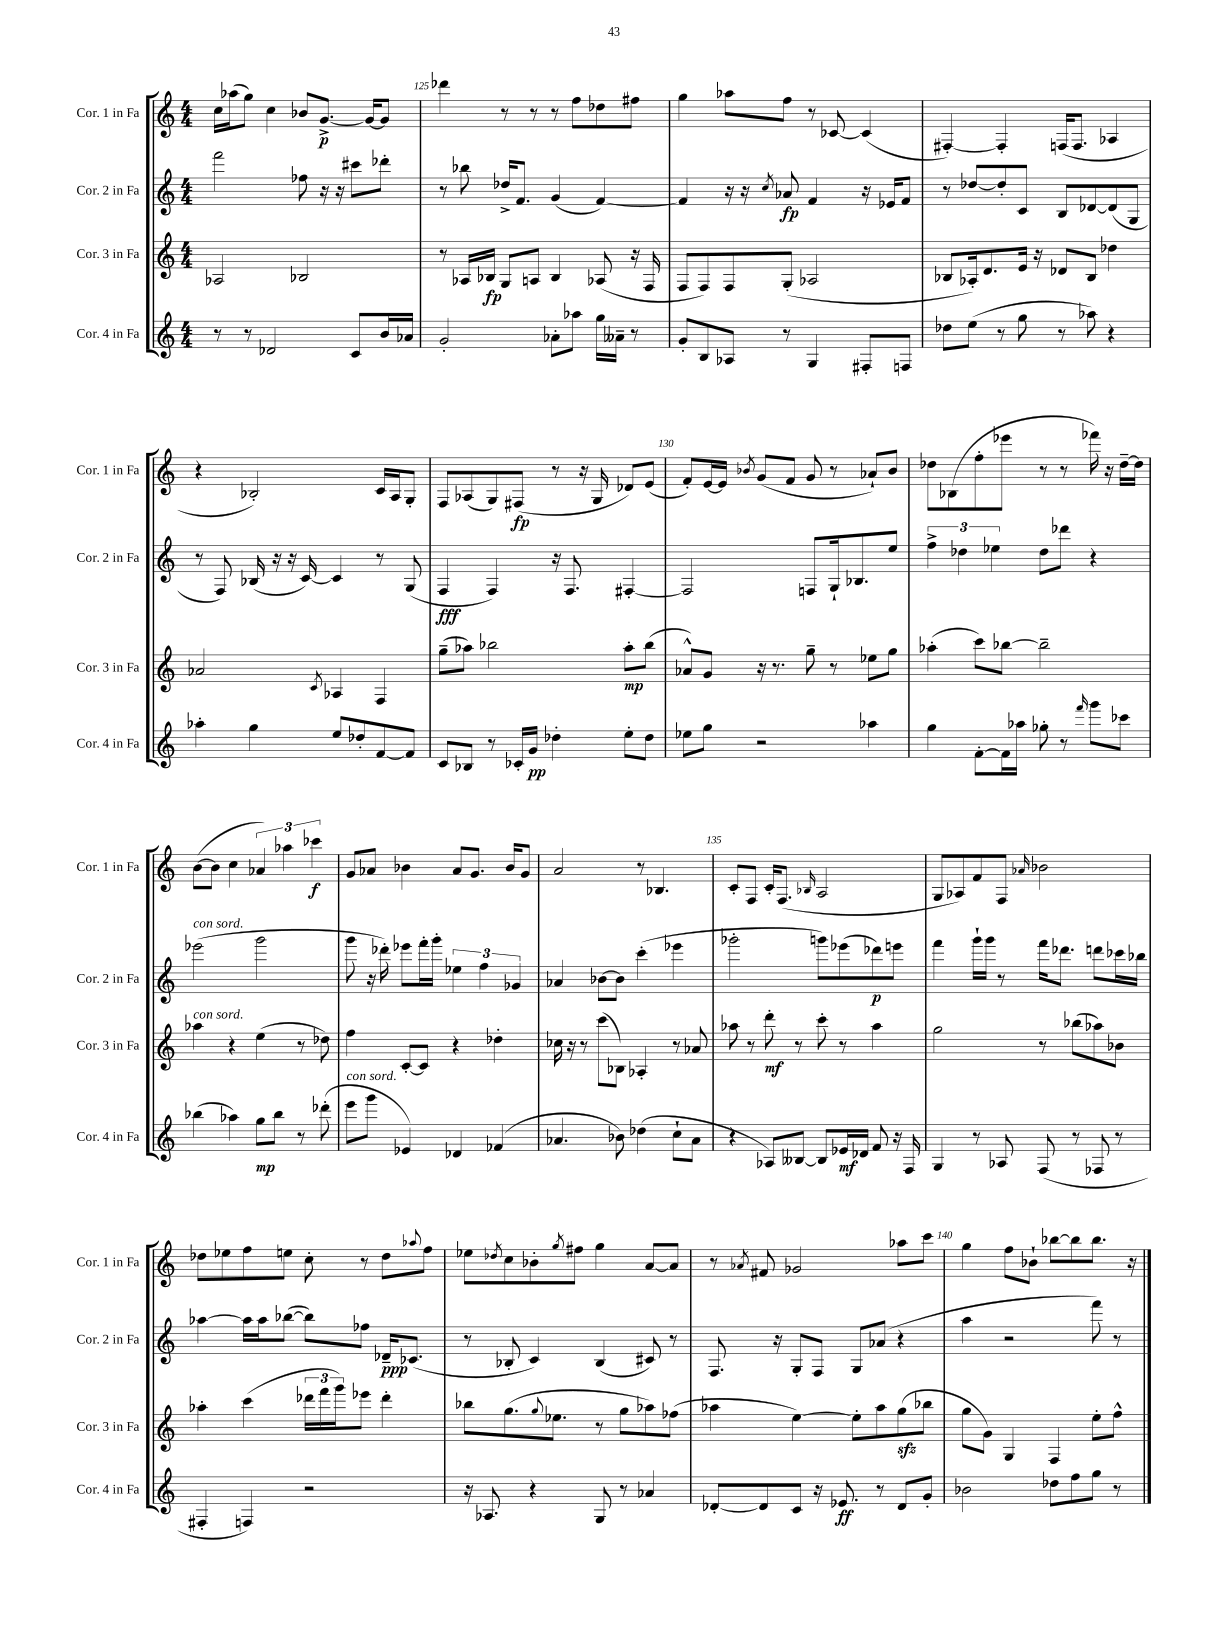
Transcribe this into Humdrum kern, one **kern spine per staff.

**kern	**dynam	**kern	**dynam	**kern	**dynam	**kern	**dynam
*part4	*part4	*part3	*part3	*part2	*part2	*part1	*part1
*staff4	*staff4	*staff3	*staff3	*staff2	*staff2	*staff1	*staff1
*I"Cor. 4 in Fa	*	*I"Cor. 3 in Fa	*	*I"Cor. 2 in Fa	*	*I"Cor. 1 in Fa	*
*I'Cor. 4 in Fa	*	*I'Cor. 3 in Fa	*	*I'Cor. 2 in Fa	*	*I'Cor. 1 in Fa	*
*clefG2	*	*clefG2	*	*clefG2	*	*clefG2	*
*k[]	*	*k[]	*	*k[]	*	*k[]	*
*M4/4	*	*M4/4	*	*M4/4	*	*M4/4	*
=124	=124	=124	=124	=124	=124	=124	=124
8r	.	2A-X/	.	2fff\	.	16cc\LL	.
.	.	.	.	.	.	(16aa-X\J	.
8r	.	.	.	.	.	8gg\J)	.
2d-X/	.	.	.	.	.	4cc\	.
.	.	2B-X/	.	8ff-X\	.	8b-X/L	.
.	.	.	.	16r	.	[8.g^/J	p
.	.	.	.	16r	.	.	.
8c/L	.	.	.	8ccc#X\L	.	.	.
.	.	.	.	.	.	16g/KL_	.
16b/L	.	.	.	8ddd-X'\J	.	8g/J]	.
16a-X/JJ	.	.	.	.	.	.	.
=125	=125	=125	=125	=125	=125	=125	=125
2g'/	.	8r	.	8r	.	4ddd-X\	.
.	.	16A-X/LL	.	8bb-X\	.	.	.
.	.	16B-X/JJ	fp	.	.	.	.
.	.	8G/L	.	16dd-X^/KL	.	8r	.
.	.	.	.	8.f/J	.	.	.
.	.	8An/J	.	.	.	8r	.
8a-X'\L	.	4B-/	.	(4g/	.	8r	.
8aa-X\J	.	.	.	.	.	8ff\L	.
16gg\LL	.	(8A-X/	.	[4f/)	.	8dd-X\	.
16a--X~\JJ	.	.	.	.	.	.	.
8r	.	16r	.	.	.	8ff#X\J	.
.	.	16F/	.	.	.	.	.
=126	=126	=126	=126	=126	=126	=126	=126
8g'/L	.	8F/L	.	4f/]	.	4gg\	.
8B/	.	8F/)	.	.	.	.	.
8A-X/J	.	8F/	.	16r	.	8aa-X\L	.
.	.	.	.	16r	.	.	.
.	.	.	.	8qcc/	.	.	.
8r	.	(8G'/J	.	8a-X/	fp	8ff\J	.
4G/	.	2A-X/	.	4f/	.	8r	.
.	.	.	.	.	.	[8c-X/	.
8F#X'/L	.	.	.	16r	.	(4c-/]	.
.	.	.	.	16e-X/KL	.	.	.
8Fn/J	.	.	.	8f/J	.	.	.
=127	=127	=127	=127	=127	=127	=127	=127
8dd-X\L	.	8B-X/L	.	8r	.	[4F#X'/)	.
(8ee\J	.	16A-X'/k)	.	[8dd-X/L	.	.	.
.	.	8.d/	.	.	.	.	.
8r	.	.	.	8dd-'/]	.	4F#'/]	.
8gg\	.	16e/Jk	.	8c/J	.	.	.
.	.	16r	.	.	.	.	.
8r	.	8d-X/L	.	8B/L	.	(16Fn/KL	.
.	.	.	.	.	.	8.F/J	.
8aa-X\)	.	8B-/J	.	[8d-X/	.	.	.
4r	.	4dd-X\	.	(8d-/]	.	4A-X/	.
.	.	.	.	8G/J	.	.	.
!!LO:LB:g=z
=128	=128	=128	=128	=128	=128	=128	=128
4aa-X'\	.	2a-X/	.	8r	.	4r	.
.	.	.	.	8F/)	.	.	.
4gg\	.	.	.	(16B-X/	.	2B-X'/)	.
.	.	.	.	16r	.	.	.
.	.	.	.	16r	.	.	.
.	.	.	.	[16c/)	.	.	.
.	.	8qc/	.	.	.	.	.
8ee/L	.	4A-X/	.	4c/]	.	.	.
8dd-X'/	.	.	.	.	.	.	.
[8f/	.	4F/	.	8r	.	16c/LL	.
.	.	.	.	.	.	16A/J	.
8f/J]	.	.	.	(8G/	.	8G'/J	.
=129	=129	=129	=129	=129	=129	=129	=129
8c/L	.	(8gg~\L	.	4F/	fff	8F/L	.
8B-X/J	.	8aa-X\J)	.	.	.	(8A-X/	.
8r	.	2bb-X\	.	4F/)	.	8G/)	.
16c-X'/LL	.	.	.	.	.	(8F#X/J	fp
16g/JJ	pp	.	.	.	.	.	.
4dd-X'\	.	.	.	16r	.	8r	.
.	.	.	.	8.F/	.	.	.
.	.	.	.	.	.	16r	.
.	.	.	.	.	.	16G/	.
8ee'\L	.	8aa-'\L	mp	[4F#X'/	.	8d-X/L)	.
8dd-\J	.	(8bb-\J	.	.	.	(8e/J	.
=130	=130	=130	=130	=130	=130	=130	=130
8ee-X\L	.	8a-X^^/L)	.	2F#/]	.	8f'/L)	.
8gg\J	.	8g/J	.	.	.	[16e/L	.
.	.	.	.	.	.	16e/JJ]	.
.	.	.	.	.	.	8qb-X/	.
2r	.	16r	.	.	.	(8g/L	.
.	.	8.r	.	.	.	.	.
.	.	.	.	.	.	8f/J	.
.	.	8gg~\	.	8Fn/L	.	8g/	.
.	.	8r	.	16G`/k	.	8r	.
.	.	.	.	8.B-X/	.	.	.
4aa-X\	.	8ee-X\L	.	.	.	8a-X`/L)	.
.	.	8gg\J	.	8ee/J	.	8b-/J	.
=131	=131	=131	=131	=131	=131	=131	=131
4gg\	.	(4aa-X'\	.	6ff^\	.	8dd-X\L	.
.	.	.	.	.	.	(8B-X\	.
.	.	.	.	6dd-X\	.	.	.
[8f'\L	.	8ccc\L)	.	.	.	8ff'\	.
.	.	.	.	6ee-X\	.	.	.
16f\L]	.	[8bb-X\J	.	.	.	8eee-X\J	.
16aa-X\JJ	.	.	.	.	.	.	.
8gg-X'\	.	2bb-~\]	.	8dd-\L	.	8r	.
8r	.	.	.	8ddd-X\J	.	8r	.
16qqfff/	.	.	.	.	.	.	.
8ggg\L	.	.	.	4r	.	16fff-X\)	.
.	.	.	.	.	.	16r	.
8ccc-X\J	.	.	.	.	.	[16dd-~\LL	.
.	.	.	.	.	.	16dd-\JJ]	.
!!LO:LB:g=z
=132	=132	=132	=132	=132	=132	=132	=132
!	!	!	!	!LO:TX:a:i:t=con sord.	!	!	!
!	!	!LO:TX:a:i:t=con sord.	!	!	!	!	!
(4bb-X\	.	4aa-X\	.	(2eee-X\	.	([8b\L	.
.	.	.	.	.	.	8b\J]	.
4aa-X\)	.	4r	.	.	.	4cc\	.
8gg\L	mp	(4ee\	.	2ggg\	.	6a-X/)	.
8bb-\J	.	.	.	.	.	.	.
.	.	.	.	.	.	6aa-X\	.
8r	.	8r	.	.	.	.	.
.	.	.	.	.	.	6ccc-X\	f
(8ddd-X'\	.	8dd-X\)	.	.	.	.	.
=133	=133	=133	=133	=133	=133	=133	=133
!LO:TX:a:i:t=con sord.	!	!	!	!	!	!	!
8eee\L	.	4ff\	.	8ggg\	.	8g/L	.
8ggg\J	.	.	.	16r	.	8a-X/J	.
.	.	.	.	16ddd-X'\)	.	.	.
4e-X/)	.	[8c'/L	.	8eee-X\L	.	4b-X\	.
.	.	8c/J]	.	16fff'\L	.	.	.
.	.	.	.	16ggg'\JJ	.	.	.
4d-X/	.	4r	.	6ee-X\	.	8a-/L	.
.	.	.	.	.	.	8.g/J	.
.	.	.	.	6ff\	.	.	.
(4f-X/	.	4dd-X'\	.	.	.	.	.
.	.	.	.	.	.	16b-/KL	.
.	.	.	.	6g-X/	.	.	.
.	.	.	.	.	.	8g/J	.
=134	=134	=134	=134	=134	=134	=134	=134
4.a-X/	.	16cc-X\	.	4a-X/	.	2a/	.
.	.	16r	.	.	.	.	.
.	.	8r	.	.	.	.	.
.	.	(8ccc\L	.	[8b-X\L	.	.	.
8b-X\)	.	8B-X\J)	.	8b-\J]	.	.	.
(4dd-X\	.	4A-X'/	.	(4ccc'\	.	8r	.
.	.	.	.	.	.	4.B-X/	.
8cc`\L	.	8r	.	4eee-X\	.	.	.
8a-\J	.	8a-X/	.	.	.	.	.
=135	=135	=135	=135	=135	=135	=135	=135
4r	.	8aa-X\	.	2ggg-X'\	.	8c'/L	.
.	.	8r	.	.	.	8F/J	.
8A-X/L)	.	8ddd'\	mf	.	.	16c'/KL	.
.	.	.	.	.	.	(8.F/J	.
[8B--X/J	.	8r	.	.	.	.	.
.	.	.	.	.	.	16qqB-X/	.
8B--/L]	.	8ccc'\	.	8gggn\L)	.	2A/	.
16e-X/L	mf	8r	.	(8eee-X\	.	.	.
16d-X/JJ	.	.	.	.	.	.	.
8f/	.	4aa-\	.	8ddd-X\)	p	.	.
16r	.	.	.	8eeen\J	.	.	.
16F/	.	.	.	.	.	.	.
=136	=136	=136	=136	=136	=136	=136	=136
4G/	.	2gg\	.	4fff\	.	8G/L	.
.	.	.	.	.	.	8A-X/)	.
8r	.	.	.	16ggg`\LL	.	8f/	.
.	.	.	.	16ggg\JJ	.	.	.
8A-X/	.	.	.	8r	.	8F/J	.
.	.	.	.	.	.	16qqa-X/	.
(8F/	.	8r	.	16fff\KL	.	2b-X\	.
.	.	.	.	8.ddd-X\J	.	.	.
8r	.	(8bb-X\L	.	.	.	.	.
8F-X/	.	8aa-X\)	.	8dddn\L	.	.	.
8r	.	8b-X\J	.	16ccc-X\L	.	.	.
.	.	.	.	16bb-X\JJ	.	.	.
!!LO:LB:g=z
=137	=137	=137	=137	=137	=137	=137	=137
4F#X'/	.	4aa-X'\	.	[4aa-X\	.	8dd-X\L	.
.	.	.	.	.	.	8ee-X\	.
4Fn/)	.	(4ccc\	.	16aa-\LL]	.	8ff\	.
.	.	.	.	16aa-\J	.	.	.
.	.	.	.	([8bb-X\J	.	8een\J	.
2r	.	24ddd-X\LL	.	8bb-\L])	.	8cc'\	.
.	.	24fff\	.	.	.	.	.
.	.	24ggg\J)	.	.	.	.	.
.	.	8eee-X\J	.	8ff-X\J	.	8r	.
.	.	4ddd-'\	.	16d-X~/KL	ppp	8dd-\L	.
.	.	.	.	(8.c-X/J	.	.	.
.	.	.	.	.	.	8qqaa-X/	.
.	.	.	.	.	.	8ff\J	.
=138	=138	=138	=138	=138	=138	=138	=138
16r	.	8bb-X\L	.	8r	.	8ee-X\L	.
8.A-X/	.	.	.	.	.	.	.
.	.	.	.	.	.	8qdd-X/	.
.	.	(8.gg\	.	8B-X'/	.	8cc\	.
4r	.	.	.	4c/)	.	8b-X'\	.
.	.	8qqgg/	.	.	.	.	.
.	.	8.ee-X\J	.	.	.	.	.
.	.	.	.	.	.	8qgg/	.
.	.	.	.	.	.	8ff#X\J	.
8G/	.	8r	.	(4B-/	.	4gg\	.
8r	.	8gg\L	.	.	.	.	.
4a-X/	.	8aa-X\)	.	8c#X/)	.	[8a/L	.
.	.	(8ff-X\J	.	8r	.	8a/J]	.
=139	=139	=139	=139	=139	=139	=139	=139
[8d-X'/L	.	4aa-X\	.	8.F/	.	8r	.
.	.	.	.	.	.	8qa-X/	.
8d-/]	.	.	.	.	.	8f#X/	.
.	.	.	.	16r	.	.	.
8c/J	.	[4ee\)	.	8G'/L	.	2g-X/	.
16r	.	.	.	8F/J	.	.	.
8.e-X/	ff	.	.	.	.	.	.
.	.	8ee'\L]	.	8G/L	.	.	.
8r	.	8aa-\	.	(8a-X/J	.	.	.
8d-/L	.	(8ggzz\	.	4r	.	8aa-X\L	.
8g'/J	.	8bb-X\J	.	.	.	8ccc\J	.
=140	=140	=140	=140	=140	=140	=140	=140
2b-X\	.	8gg\L	.	4aa\	.	4gg\	.
.	.	8g\J)	.	.	.	.	.
.	.	4G/	.	2r	.	8ff\L	.
.	.	.	.	.	.	8b-X`\J	.
8dd-X\L	.	4F/	.	.	.	[8bb-X\L	.
8ff\	.	.	.	.	.	8bb-\]	.
8gg\J	.	8ee'\L	.	8fff\)	.	8.bb-\J	.
8r	.	8ff^^\J	.	8r	.	.	.
.	.	.	.	.	.	16r	.
==	==	==	==	==	==	==	==
*-	*-	*-	*-	*-	*-	*-	*-
